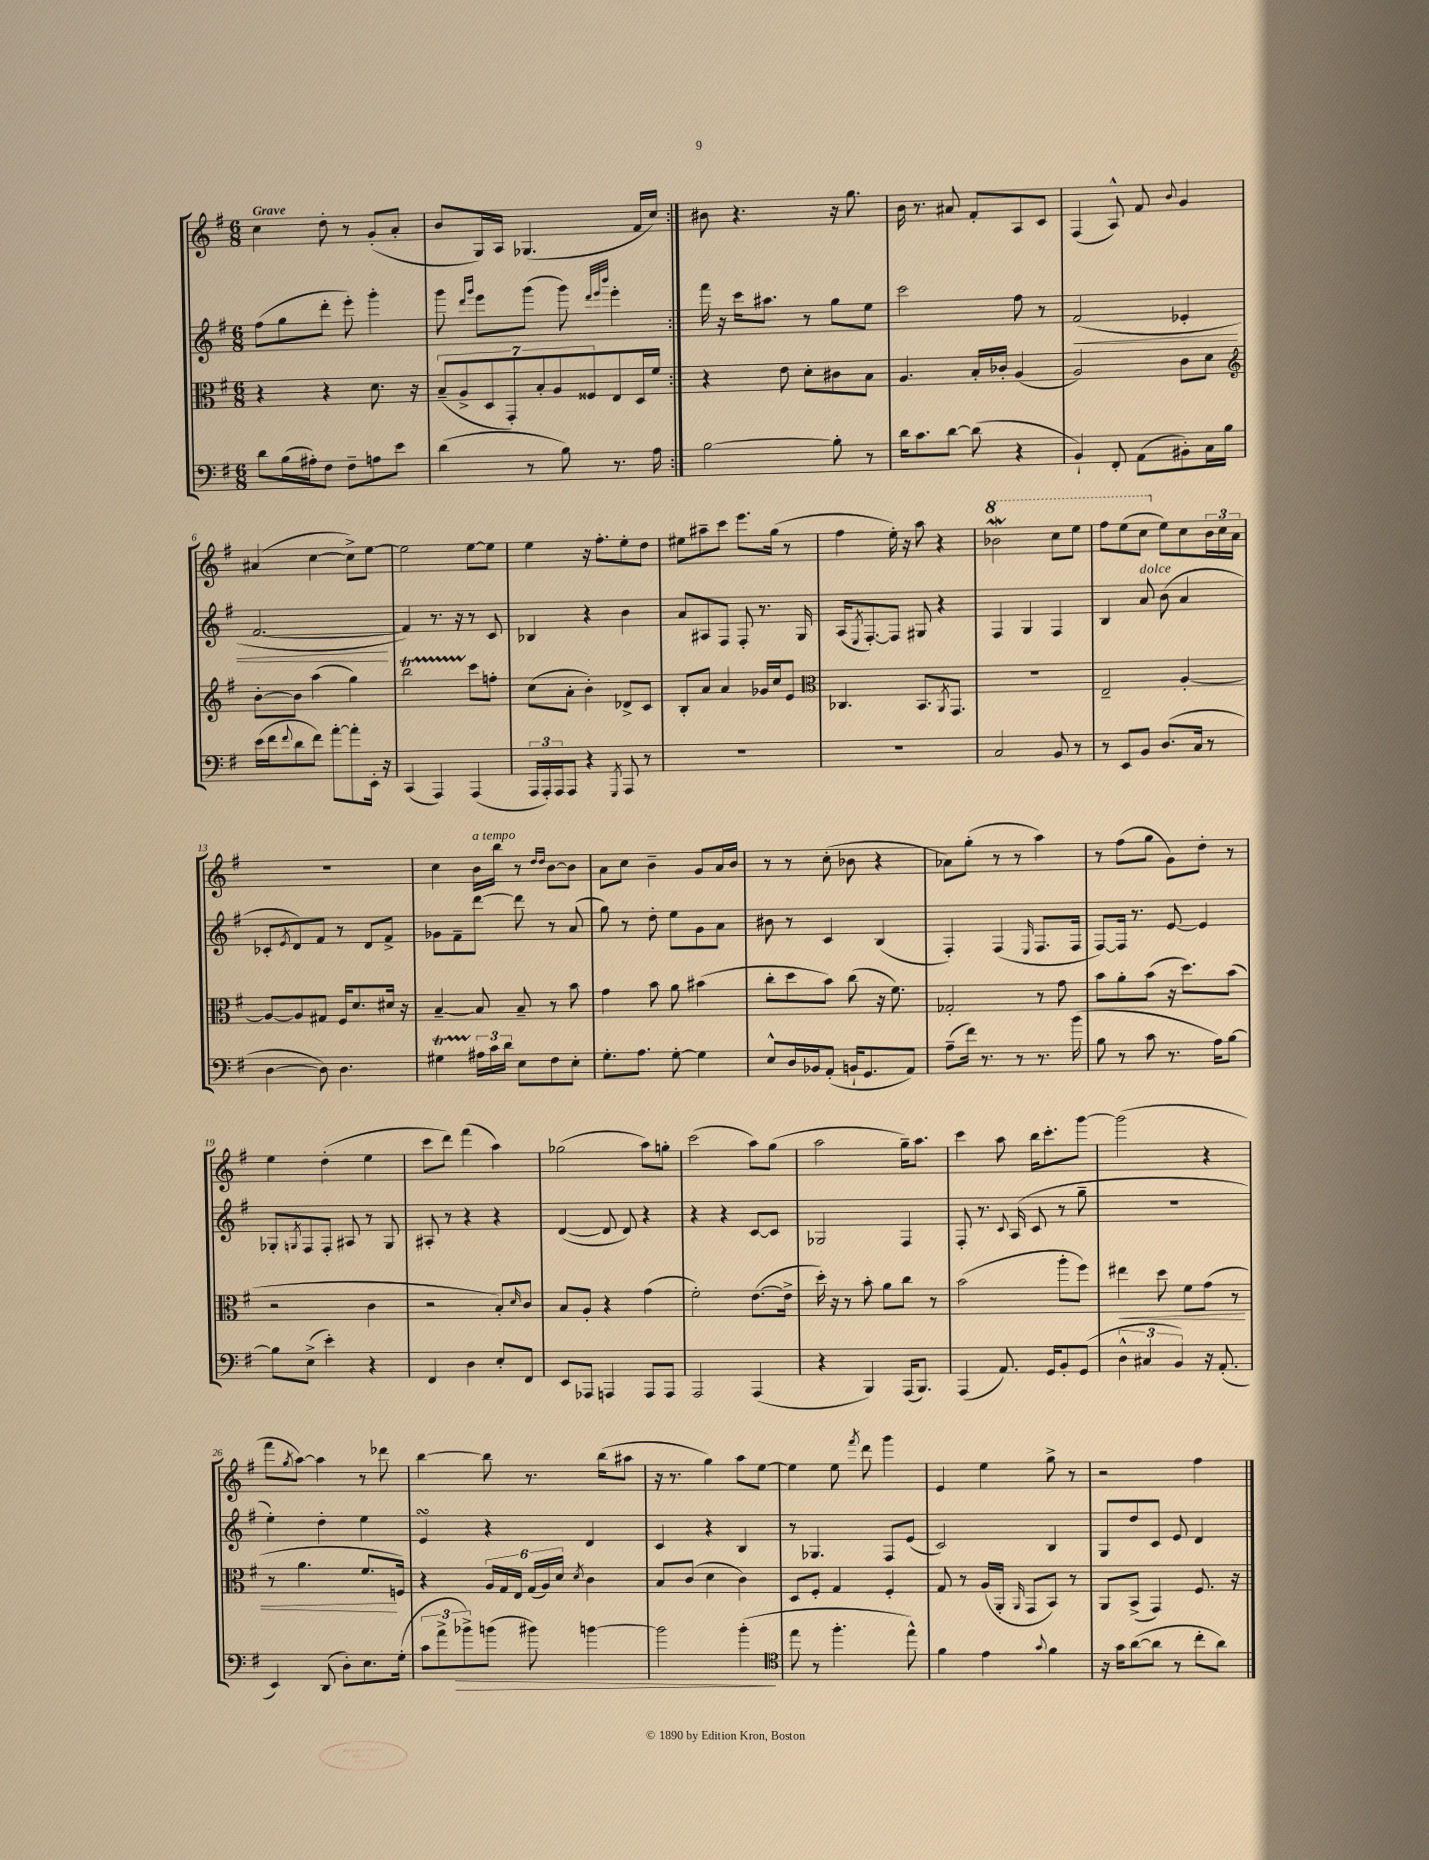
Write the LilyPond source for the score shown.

<<
\new StaffGroup <<
\new Staff = "s0" {
    \clef treble \key g \major \numericTimeSignature \time 6/8 \tempo "Grave"
    \repeat volta 2 { c''4 d''8-. r8 g'8-.( a'8-. |
    b'8 g16) a16 ges4.( fis'16 c''16) | }
    bis'8 r4. r16 g''8. |
    b'16 r8. ais'8 fis'8-. a8 c'8 |
    fis4( a8-^) fis'8 \appoggiatura { b'8 } g'4 |
    ais'4( c''4~ c''8->) e''8~ |
    e''2 e''8~ e''8 |
    e''4 r16 fis''8.-. e''8-. d''8 |
    eis''8 ais''8-- c'''8 e'''8. g''16( r8 |
    fis''4 e''16-.) r16 a''8 r4 |
    \ottava #1 bes''2\mordent c'''8 e'''8 |
    fis'''8 e'''8( c'''8 \ottava #0 e''8) c''8 \tuplet 3/2 { b'16 c''16 a'16 } |
    R2. |
    c''4 b'16^\markup { \italic "a tempo" } b''16 r8 \grace { d''16 d''16 } b'8~ b'8 |
    a'8 c''8 b'4-- g'8 a'16 b'16 |
    r8 r8 c''8-.( bes'8 r4 |
    aes'8) g''8-.( r8 r8 a''4) |
    r8 fis''8( g''8 g'8) d''8-. r8 |
    e''4 d''4-.( e''4 |
    c'''8 d'''8) fis'''4( a''4) |
    ges''2( a''8) g''8-. |
    c'''2( a''8) g''8( |
    a''2 g''16--) a''8. |
    c'''4 a''8 b''16 c'''8.-. g'''8~ |
    g'''2( r4 |
    fis'''8 \acciaccatura { g''8 } a''8~) a''4 r8 des'''8 |
    b''4~ b''8 r8. b''16( ais''8 |
    r16 r8. g''4) a''8 e''8~ |
    e''4 e''8 \acciaccatura { fis'''8 } d'''8 g'''4 |
    e'4 e''4 g''8-> r8 |
    r2 fis''4 \bar "|." |
}
\new Staff = "s1" {
    \clef treble \key g \major \numericTimeSignature \time 6/8
    \repeat volta 2 { fis''8( g''8 d'''8-. e'''8-.) g'''4-. |
    g'''8 \grace { d'''16 g'''16 } e'''8 g'''8( g'''8) \grace { d'''32 e'''32 b'''32 } e'''4-. | }
    fis'''16 r16 c'''16 ais''8. r8 g''8 e''8 |
    c'''2 fis''8 r8 |
    fis'2\<( ees'4-. |
    fis'2.~\! |
    fis'4) r8. r16 r8 c'8 |
    bes4 r4 b'4 |
    a'8 ais8 fis8 fis8-. r8. g16 |
    a16( \acciaccatura { e8 } fis8.~-.) fis8 gis8 r4 |
    fis4 g4 fis4 |
    b4 a'8^\markup { \italic "dolce" } b'8( a'4 |
    ces'8-. \acciaccatura { e'8 } d'8) fis'8 r8 d'8 fis'8-> |
    ges'8 fis'8-- d'''8~ d'''8 r8 a'8( |
    g''8) r8 d''8-. e''8 g'8 a'8 |
    bis'8 r8 c'4 b4( |
    fis4-.) fis4( \grace { e16 } fis8. fis16 |
    fis8~) fis16 r8. e'8~ e'4 |
    ges8-. \acciaccatura { g8 } fis8 fis8-. ais8 r8 g8 |
    ais8-. r8 r4 r4 |
    d'4~( d'8 d'8) r4 |
    r4 r4 c'8~ c'8 |
    ges2 fis4 |
    fis8-. r8. \appoggiatura { c'8 } a16( c'8 r8 g''8-- |
    R2. |
    e''4-.) d''4-. e''4 |
    e'4\turn r4 d'4 |
    c'4 r4 b4 |
    r8 ges4. fis8 e'8( |
    c'2) b4 |
    g8 d''8 c'8 e'8 d'4 \bar "|." |
}
\new Staff = "s2" {
    \clef alto \key g \major \numericTimeSignature \time 6/8
    \repeat volta 2 { r4 r4 d'8. r16 |
    \tuplet 7/4 { b8--( a8-> d8 g,8-.) b8-. a8 fisis8 } e8 d16 fis'16 | }
    r4 e'8 d'8-. cis'8 b8 |
    a4. b16-. ces'16-. a4( |
    a2) c'8 d'8 |
    \clef treble b'8~-. b'8 a''4( g''4) |
    b''2\startTrillSpan c'''8\stopTrillSpan f''8-. |
    c''8( a'8-. b'4-.) des'8-> c'8 |
    b8-. a'8 a'4 ges'16 c''16 e'8 |
    \clef alto ces4. b,8. \acciaccatura { a,8 } g,8. |
    R2. |
    e2-- a4~-. |
    a8~ a8 gis8 fis16 d'8. dis'16 r16 |
    b4~-- b8 b8-- r8 b'8 |
    g'4 b'8 a'8 bis'4( |
    c''8-. d''8 b'8) c''8( r16 fis'8.) |
    ges2-. r8 g'8 |
    b'8 a'8-. b'8( r16 d''8.) b'8( |
    r2 c'4 |
    r2 b8-.) \grace { d'16 } c'8 |
    b8 a8-. r4 g'4( |
    fis'2-.) e'8.~( e'16-> |
    d''16-.) r16 r8 b'8-. a'8 c''8 r8 |
    b'2( a''8-. fis''8) |
    eis''4\< d''8 fis'8 g'8( r8 |
    r8 a'4. fis'8.\! f16) |
    r4 \tuplet 6/4 { a16 g16 e16 g16( a16) d'16 } \acciaccatura { d'8 } c'4 |
    b8 c'8( d'4 c'4) |
    d8 fis8-. g4 fis4-. |
    g8 r8 a16( a,16-. \grace { a,16 } g,8 b,8) r8 |
    a,8 b,8->( g,4) fis8. r16 \bar "|." |
}
\new Staff = "s3" {
    \clef bass \key g \major \numericTimeSignature \time 6/8
    \repeat volta 2 { d'8 b16( ais16-.) fis8 fis8-- a8 e'8 |
    d'4( r8 b8) r8. a16 | }
    b2~ b8-. r8 |
    d'16 c'8. d'8~ d'8( r4 |
    b,4-!) fis,8-. a,8( bis,8-.) c16 b16 |
    e'16( fis'16 \appoggiatura { fis'8 } d'8 fis'8) a'8~-. a'8-. e,16-. r16 |
    c,4( a,,4) a,,4( |
    \tuplet 3/2 { a,,16 a,,16-.) a,,16 } a,,8 r4 \acciaccatura { g,,8 } a,,8 r8 |
    R2. |
    R2. |
    c2 b,8 r8 |
    r8 e,8 b,8 d8.( c16 r8 |
    d4~ d8) d4. |
    gis4\startTrillSpan \tuplet 3/2 { ais16\stopTrillSpan c'16 d'16 } e8 fis8 e8-. |
    g8.-. a8. g8~-. g4 |
    e8-^ d16 bes,16 a,8-.( b,16-! g,8. a,8) |
    a8--( fis'16) r8. r8 r8. b'16( |
    b8 r8 c'8 r8. a16) b8~ |
    b8 e8->( e'4-.) r4 |
    fis,4 d4 e8-. fis,8 |
    e,8 aes,,8 a,,4 a,,8 a,,8 |
    a,,2 a,,4( |
    r4 b,,4) a,,16( b,,8.) |
    a,,4( a,8.) g,16 b,8-. g,8( |
    \tuplet 3/2 { d4-^ cis4 b,4) } r16 a,8.-.( |
    e,4) d,8( d8-.) e8. g16-.( |
    \tuplet 3/2 { c'8 a'8-> bes'8->\>) } b'8( bis'8) b'4~ |
    b'2 b'4-.\!( |
    \clef tenor e''8 r8 fis''4.-. e''8-^) |
    fis'4 e'4 \appoggiatura { g'8 } fis'4 |
    r16 g'16 a'8~( a'8 r8 c''8-. a'8) \bar "|." |
}
>>
>>
